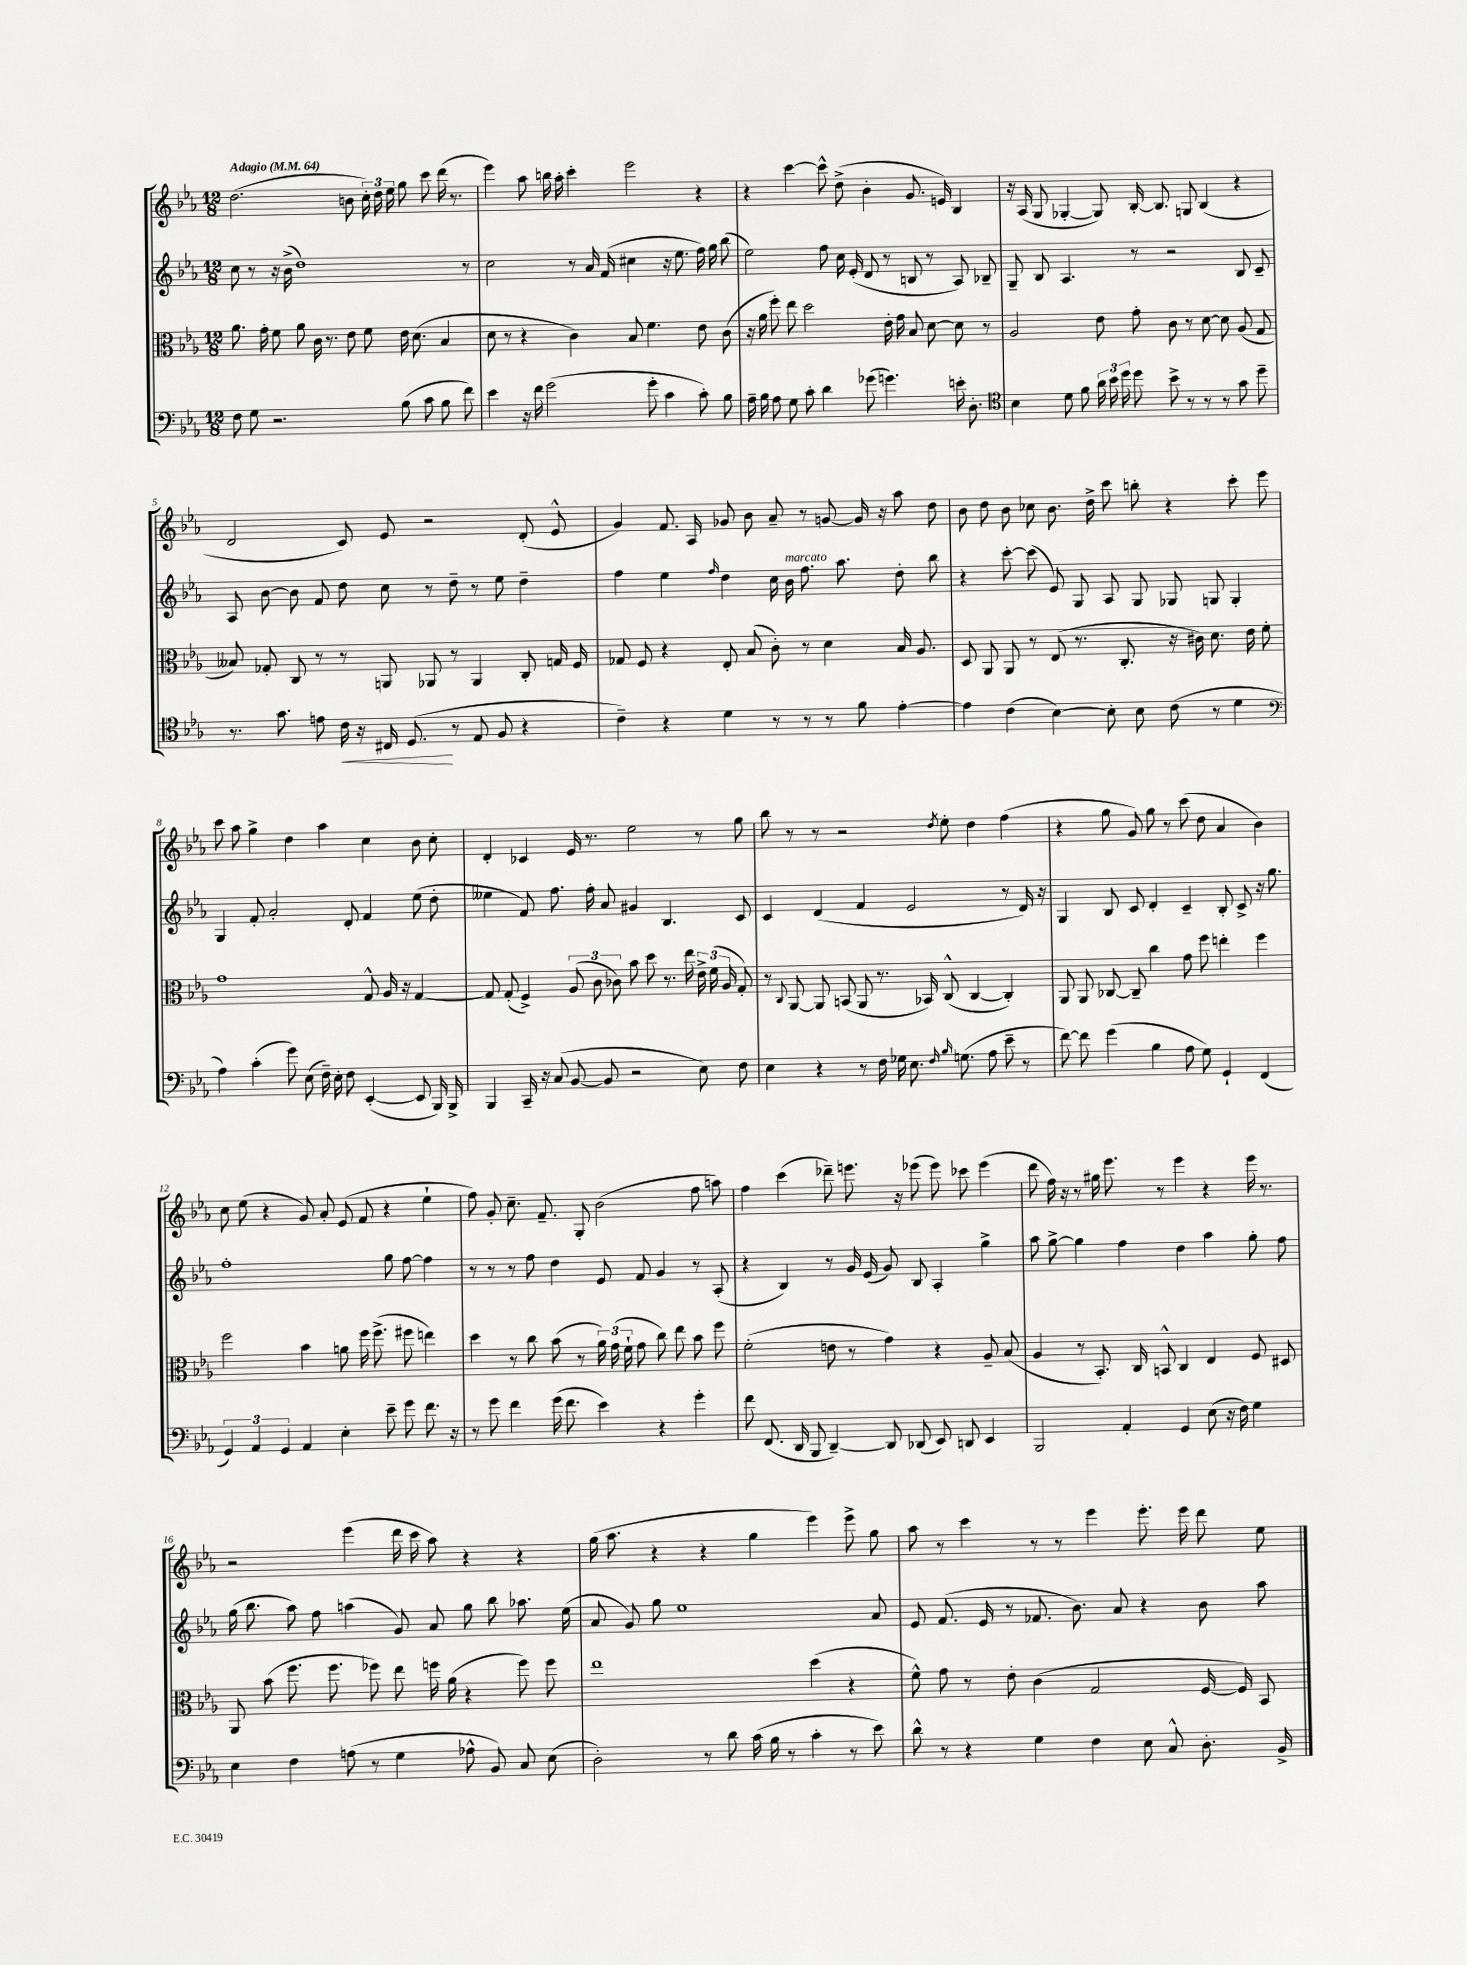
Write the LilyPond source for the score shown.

<<
\new StaffGroup <<
\new Staff = "s0" {
    \clef treble \key ees \major \numericTimeSignature \time 12/8 \tempo "Adagio" 4 = 64
    \autoBeamOff d''2.( b'8 \tuplet 3/2 { c''16-.) d''16 ees''16 } g''8 c'''8 d'''16( r8. |
    ees'''4) aes''8 b''16 aes''16-. c'''4-. ees'''2 r4 |
    r4 c'''4~ c'''8-^ d''8->( bes'4-. g'8. e'16) bes4 |
    r16 aes16( g8 ges4~-. ges8) bes16~-. bes8. g8 bes4( r4 |
    d'2 c'8) ees'8 r2 d'8-.( ees'8-^ |
    g'4) f'8. aes16 ges'8 bes'8 aes'8-- r8 g'8~ g'16 r16 aes''8 d''8 |
    bes'8 d''8 bes'8 ces''8 bes'8. d''16-> c'''8 b''8-. r4 c'''8-. ees'''8 |
    c'''8 aes''8 g''4-> d''4 aes''4 c''4 bes'8 c''8-. |
    d'4-. ces'4 ees'16 r8. ees''2 r8 g''8 |
    bes''8 r8 r8 r2 \acciaccatura { d''8 } ees''8-. d''4 f''4( |
    r4 g''8 g'8) g''8 r8 c'''8( d''8 aes'4 bes'4) |
    c''8 ees''8( r4 g'8) aes'8-. ees'8( f'8 r4 ees''4-! |
    f''8) g'8-. c''8.-- f'8.-- g8-. bes'2( f''8 a''8) |
    f''4 c'''4( des'''8--) e'''8. r16 ees'''8( ees'''8) ces'''8 ees'''4( |
    d'''8 f''16) r16 r8 gis''16 ees'''8. r8 ees'''4 r4 ees'''16 r8. |
    r2 ees'''4( d'''16 c'''16 aes''8) r4 r4 |
    g''16( aes''8. r4 r4 g''4 ees'''4) ees'''8-> g''8 |
    aes''8 r8 c'''4 r8 r8 ees'''4 ees'''8.-. ees'''16 d'''8 ees''8 \bar "|." |
}
\new Staff = "s1" {
    \clef treble \key ees \major \numericTimeSignature \time 12/8
    \autoBeamOff c''8 r8 r16 bes'16->( d''1) r8 |
    c''2 r8 aes'16 f'16( cis''4 r16 ees''8. f''16) g''16 bes''8( |
    ees''2) f''8 c''16 ees'16-.( d'8 r8 b8 r8 aes8) bes8-- |
    g8-- bes8 aes4. r8 r2 bes8 c'8-- |
    aes8 bes'8~ bes'8 f'8 d''8 c''8 r8 d''8-- r8 ees''8 d''4-- |
    f''4 ees''4 \grace { f''16 } d''4 c''16 bes'16^\markup { \italic "marcato" } f''8. aes''8. d''8-. bes''8 |
    r4 c'''8~-. c'''8( ees'8) g8 aes8 g8 ges8 g8 g4-. |
    g4 f'8-. aes'2-. d'8-. f'4 ees''8( d''8-. |
    eeses''4 f'8) f''8. f''16-. aes'8 gis'4 bes4. c'8 |
    c'4 d'4( f'4 ees'2 r8 d'16) r16 |
    g4 bes8 c'8 d'4-. c'4-- bes8-. c'8-> r16 g''8. |
    f''1-. g''8 f''8~ f''4 |
    r8 r8 r8 f''8 d''4 ees'8 f'8 g'4 r8 aes8-.( |
    r4 bes4) r8 g'16 ees'16( g'8) bes8 aes4-. g''4-> |
    aes''8 g''8~-> g''4 f''4 d''4 aes''4 g''8-. f''8 |
    g''16( bes''8. aes''8) f''8 a''4( g'8) aes'8 g''8 bes''8 aes''8. ees''16( |
    aes'8 g'8) g''8 ees''1 aes'8 |
    ees'8 f'8.( ees'16 r8 fes'8. bes'8.) aes'8 r4 bes'8 aes''8 \bar "|." |
}
\new Staff = "s2" {
    \clef alto \key ees \major \numericTimeSignature \time 12/8
    \autoBeamOff aes'8. g'16-. f'8 aes'8 c'16 r8. ees'8 f'8 ees'16 d'8.( bes4 |
    d'8 r8 r4 c'4) bes8 f'4. ees'8 c'8( |
    r16 aes'16 f''8-.) ees''8 d''2 ees'16-. g'16 bes8 d'8~ d'8 r8 |
    aes2 ees'8 g'8-. c'8 r8 d'8~ d'8 aes8( g8 |
    beses8) ges8-. c8 r8 r8 a,8 aes,8 r8 aes,4 c8-. g16 f16 |
    ges8 f8 r4 ees8-. bes8( c'8-.) r8 d'4 bes16 aes8. |
    d8 aes,8 aes,8 r8 ees8( r8. c8.-. r16 cis'16) d'8. ees'16 f'8-. |
    g'1 g8-^ aes16 r16 g4~ |
    g8 g8-.( f4->) \tuplet 3/2 { aes8( c'8 ces'8) } bes'8 d''8 r8. ees''16 \tuplet 3/2 { ees'16-> f'16( aes16 } g8-.) |
    r8 \appoggiatura { c8 } aes,8~ aes,8 b,8( aes,8 r8. bes,16) c8-^( c4~ c4-.) |
    aes,8 aes,8 ces8~ ces8-- c''4 g'8 f''8 e''4-. f''4 |
    f''2 bes'4 a'8 f''16 f''8.->( fis''8 e''4) |
    d''4 r8 c''8 bes'8( r8 \tuplet 3/2 { aes'16) g'16( f'16-! } g'8 c''8) ees''8 bes'8 f''8 |
    f'2-.( e'8 r8 g'4) r4 aes8-- bes8( |
    aes4 r8 bes,8.-.) c16 b,8-^ c4 ees4 f8 dis8 |
    aes,8 bes'8( f''8. f''8. fes''8) ees''8 f''16 aes'16( r4 f''8) f''8 |
    ees''1 d''4( r4 |
    f'8-^) g'8 r8 ees'8-. c'4( g2 f16~ f16) bes,8 \bar "|." |
}
\new Staff = "s3" {
    \clef bass \key ees \major \numericTimeSignature \time 12/8
    \autoBeamOff f8 g8 r2. bes8( c'8 bes8 f'8) |
    ees'4 r16 f'16 g'2( g'8-. c'4 c'8-.) bes8 |
    aes16-- bes16 aes8 g8 c'8-. d'4 ges'8( g'4.) e'16-. d8.-. |
    \clef tenor bes4 d'8 f'8 \tuplet 3/2 { aes'16 bes'16 d''16 } d''8 bes'8-> r8 r8 r8 g'8 d''8-- |
    r8. g'8. e'8 c'16\< r16 cis16 d8.\!( r8 ees8 f8 r4 |
    c'4--) r4 d'4 r8 r8 r8 f'8 ees'4~-. |
    ees'4 c'4( bes4~) bes8-. bes8 c'8( r8 d'4 |
    \clef bass aes4) c'4-.( g'8) ees8( f16--) ees16-. f8 ees,4~-.( ees,8 bes,,16) bes,,16-> |
    bes,,4 c,16-- r16 c8( bes,8~ bes,8 r2 ees8) f8 |
    ees4 r4 r8 f16 ges16 ees8. \grace { f16 bes16 } g8.( aes8 ees'8-- r8 |
    f'8~) f'8 g'4( bes4 aes8 g8) g,4-! f,4( |
    \tuplet 3/2 { g,4) aes,4 g,4 } aes,4 ees4-. ees'8-- g'8 f'8. r16 |
    r8 g'8 f'4 g'16( f'8. ees'4) r4 g'4-. |
    f'8 f,8.( d,16 bes,,8 d,4~--) d,8 des,8( ees,8) d,8 ees,4 |
    bes,,2 aes,4-. g,4 ees8( r16 f16) g4 |
    ees4 f4 a8( r8 g4 aes8-^ bes,8) c8 ees8( |
    d2-.) r8 d'8 c'16( bes16 r8 c'4-. r8 ees'8) |
    d'8-^ r8 r4 g4 f4 ees8 c8-^ d8.-. bes,16-> \bar "|." |
}
>>
>>
